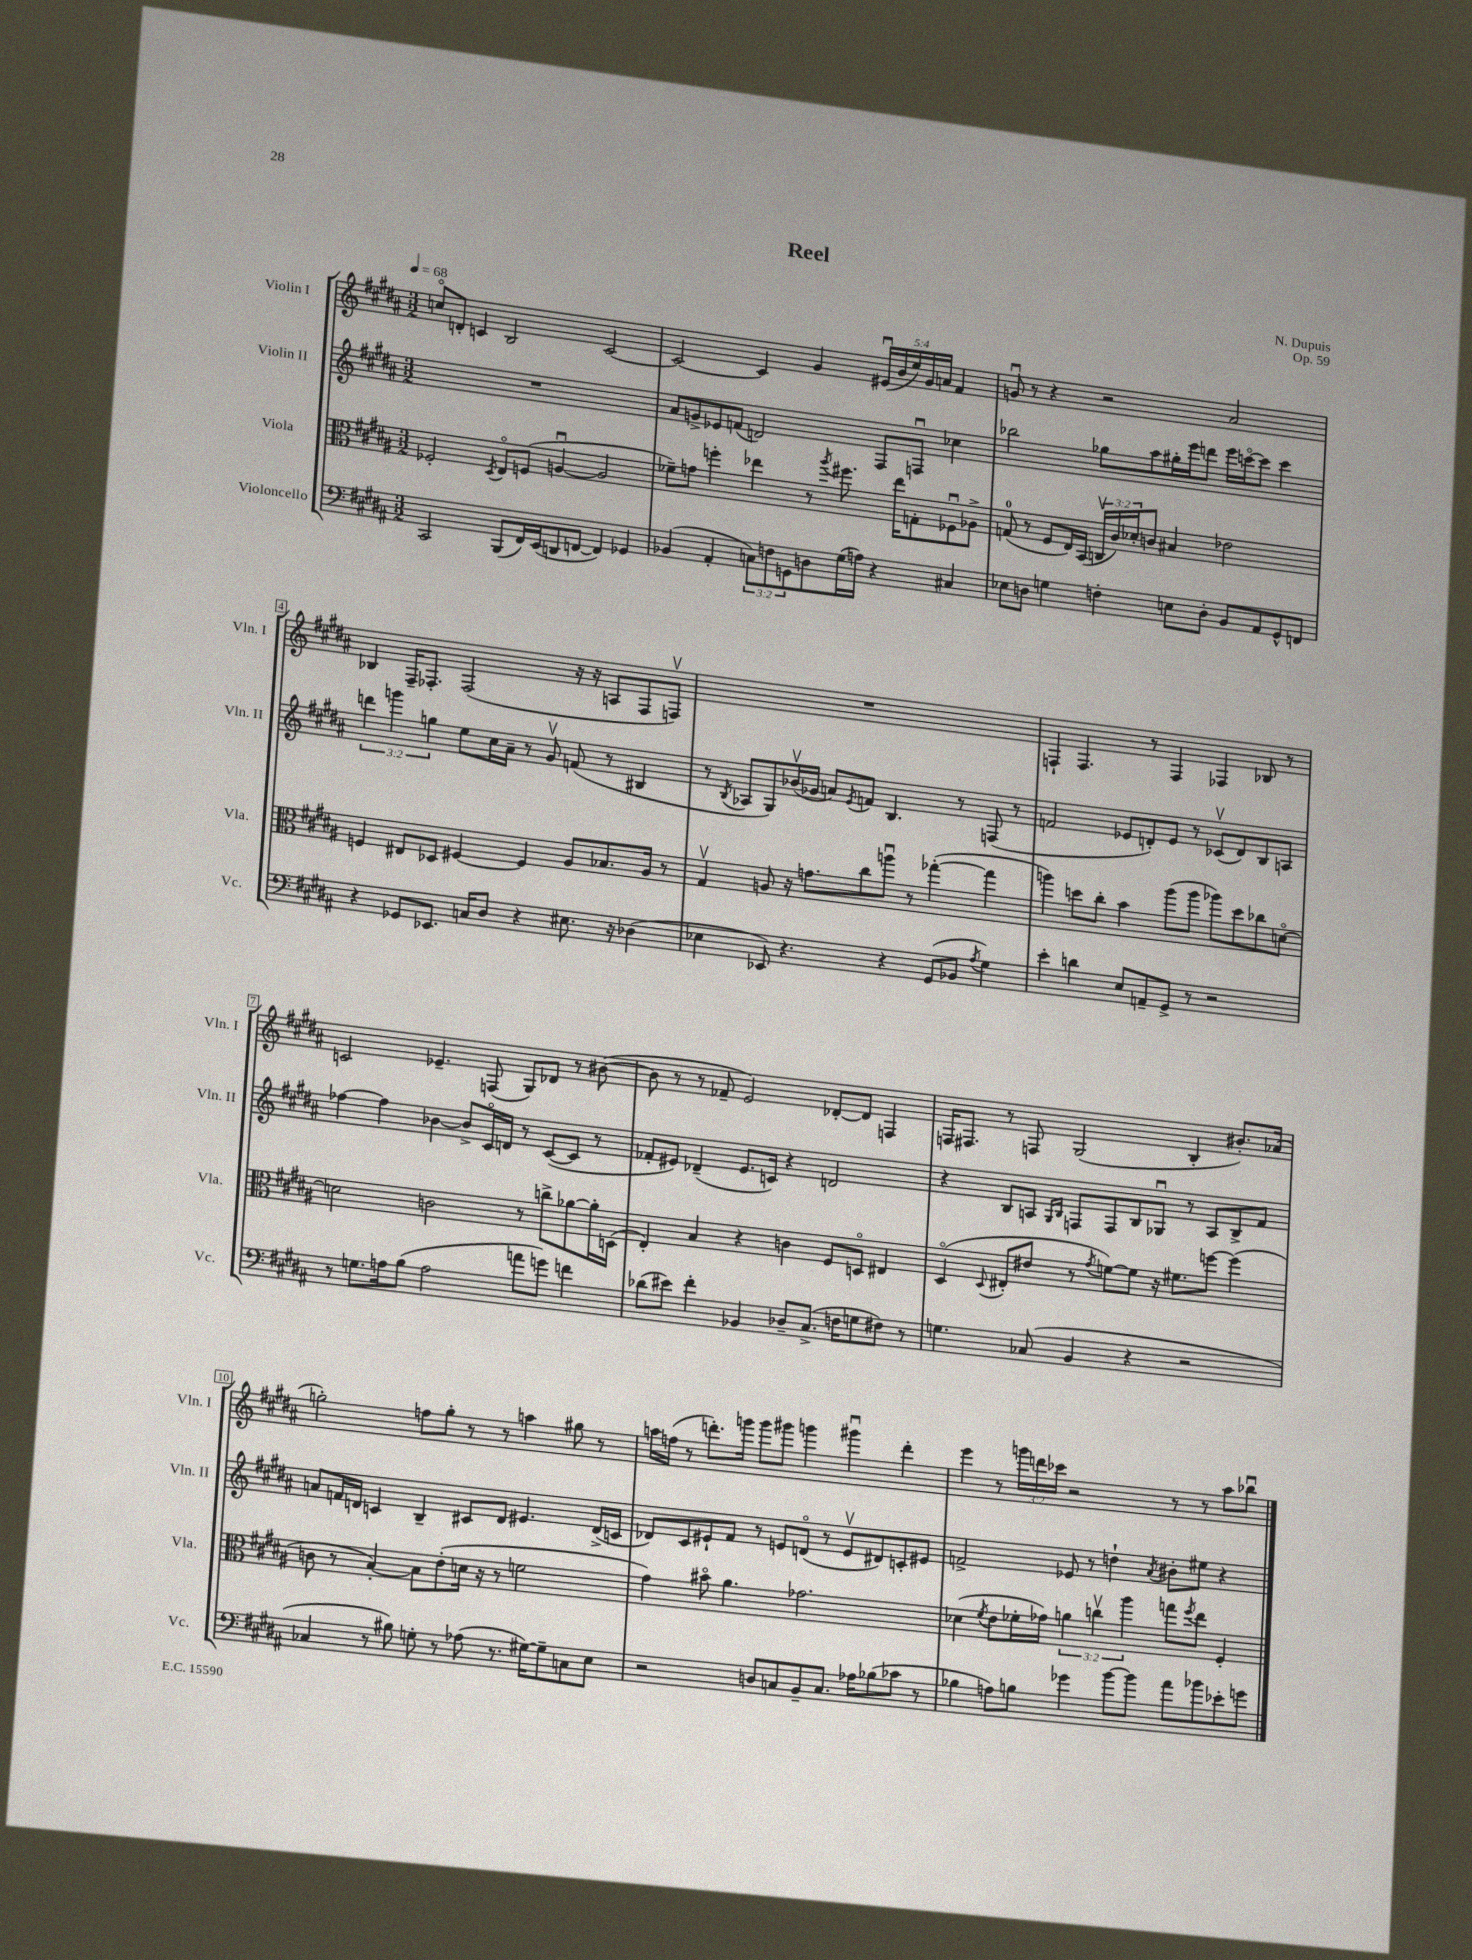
\header { title = "Reel" composer = "N. Dupuis" opus = "Op. 59" }
<<
\new StaffGroup <<
\new Staff = "s0" \with { instrumentName = "Violin I" shortInstrumentName = "Vln. I" } {
    \clef treble \key b \major \numericTimeSignature \time 3/2 \override Staff.TupletNumber.text = #tuplet-number::calc-fraction-text \tempo 4 = 68
    c''8\flageolet d'8-. c'4 b2 c'2~ |
    c'2~ c'4 gis'4 \tuplet 5/4 { eis'16\downbow( b'16 e''16) gis'16 a'16 } fis'4 |
    g'8\downbow r8 r4 r2 ais'2 |
    bes4 fis16-- fes8.-. fes2( r16 r16 a8 fes8 f8\upbow) |
    R1. |
    f4-! f4. r8 f4 fes4 bes8 r8 |
    c'2 ees'4.-- f8( gis8) des'8 r8 bis'8~( |
    bis'8 r8 r8 fes'8-- e'2) des'8~-. des'8 f4 |
    f16 fis8. r8 f8 gis2( b4-. bis'8.-.) aes'16( |
    g''2-.) f''8 g''8-. r8 r8 a''4 gis''8 r8 |
    a''16 f''16( r8 d'''8.-.) g'''16 g'''8 gis'''8 g'''4 gis'''4\downbow d'''4-. |
    e'''4 r8 \tuplet 3/2 { g'''16 d'''16 ces'''16 } r2 r8 r8 ais''8 bes''8\downbow \bar "|." |
}
\new Staff = "s1" \with { instrumentName = "Violin II" shortInstrumentName = "Vln. II" } {
    \clef treble \key b \major \numericTimeSignature \time 3/2 \override Staff.TupletNumber.text = #tuplet-number::calc-fraction-text
    R1. |
    ais'8 g'8-> ees'8 f'8( d'2) fis8 f8\downbow ces''4 |
    bes''2 ges''8 ais''8 gis''16-. e'''16 d'''8 e'''16 c'''16~\flageolet c'''8 c'''4 |
    \tuplet 3/2 { d'''4 g'''4 g''4 } e''8 cis''16 ais'16-- r8 gis'8\upbow f'8( r8 bis4 |
    r8 \acciaccatura { b8 } aes8 gis8) bes'16\upbow( ges'16 a'8) \acciaccatura { e'8 } f'8 b4. r8 f8( r8 |
    f'2 ees'8 d'8-.) ees'8 r8 ces'8\upbow( d'8) b8 a8 |
    fes''4~ fes''4 bes'4~ bes'8-> cis'16\flageolet d'16 r8 cis'8~( cis'8 r8 |
    fes'8-. eis'8) des'4--( eis'8. c'16) r4 d'2 |
    r4 b8 a8 \grace { gis16 b16 } f8 f8 b8 ges8\downbow r8 a8 b8-> fis'8 |
    a'8 f'16 d'16 c'4 b4-- cis'8 d'8 eis'4. d'16->( c'16 |
    des'8) cis'8 eis'8-! fis'8 r8 e'8 d'8\flageolet( r8 e'8\upbow dis'8) c'8-. eis'8 |
    f'2-> ees'8 r8 d''4-! \acciaccatura { ais'8 } bis'8-. eis''8 r4 \bar "|." |
}
\new Staff = "s2" \with { instrumentName = "Viola" shortInstrumentName = "Vla." } {
    \clef alto \key b \major \numericTimeSignature \time 3/2 \override Staff.TupletNumber.text = #tuplet-number::calc-fraction-text
    fes2-. \acciaccatura { dis8 } e8\flageolet f8( a4~\downbow a2 |
    fes'8--) g'8 f''4-. ees''4 r8 \acciaccatura { ais''8 } fis''8. ees''16 g8-. fes8\downbow aes8-> |
    g8-0( r8 fis8 e16) b,16( \tuplet 3/2 { c16\upbow cis'16) des'16-. } c'8 bis4 ees'2 |
    f4 eis8 des8 fis4~ fis4 ais8 bes8. ais16 r8 |
    gis4\upbow a8 r16 g'8. cis''8 a''8\downbow r8 ges''4~-.( ges''4 |
    a''4) d''8 cis''8-. b'4 a''8( a''8 aes''8) d''8 ces''8 d'8~\flageolet |
    d'2 c'2 r8 c''8-> aes'8~ aes'16-. d16( |
    e4-.) b4 r4 c'4 fis8 d8\flageolet eis4 |
    dis4\flageolet( \appoggiatura { dis8 } eis8-. eis'8 r8 \acciaccatura { gis'8 } f'8~) f'8 r16 fis'8. f''8~ f''4( |
    c'8 r8 b4~-.) b8 e'8-.( d'16 r16 r8 f'2 |
    gis'4) bis'8\flageolet ais'4. ges'2. |
    des'4( \acciaccatura { fis'8 } e'8 fes'16-. ges'16) \tuplet 3/2 { a'4 c''4\upbow ais''4 } g''8 \acciaccatura { fis''8 } e''8 fis4-. \bar "|." |
}
\new Staff = "s3" \with { instrumentName = "Violoncello" shortInstrumentName = "Vc." } {
    \clef bass \key b \major \numericTimeSignature \time 3/2 \override Staff.TupletNumber.text = #tuplet-number::calc-fraction-text
    cis,2 b,,8( fis,16) e,16( d,8 f,8~ f,4) ges,4 |
    bes,4( ais,4-. \tuplet 3/2 { c8) f8 g,8 } d8 gis16( a16) r4 cis4 |
    ees8 d8 g4 f4-. e8 d8-. b,8 ais,8 gis,8-^ f,8 |
    r4 ges,8 ees,8. c16 dis8 r4 eis8. r16 des4( |
    ees4 ees,8) r4. r4 gis,8( bes,8 \acciaccatura { ais8 } gis4) |
    e'4-. d'4 e8 a,8-- gis,8-> r8 r2 |
    r8 g8. a16 b8( a2 a'8 g'8) f'4 |
    des'8( eis'8) fis'4-. bes,4 des8-- cis8.->( f16 g8 fis8) r8 |
    g4. ces8( b,4 r4 r2 |
    ces4 r8 bis8) g8-. r8 aes8( r8. gis16~) gis8-- c8 e8 |
    r2 d8 c8 b,8-- c8. aes16 bes8( ces'8 r8 |
    bes4 a8) b8 ges'4 b'8~ b'8 ais'8 bes'8 ees'8-. g'8 \bar "|." |
}
>>
>>
\layout { \context { \Score \override BarNumber.stencil = #(make-stencil-boxer 0.1 0.3 ly:text-interface::print) } }
